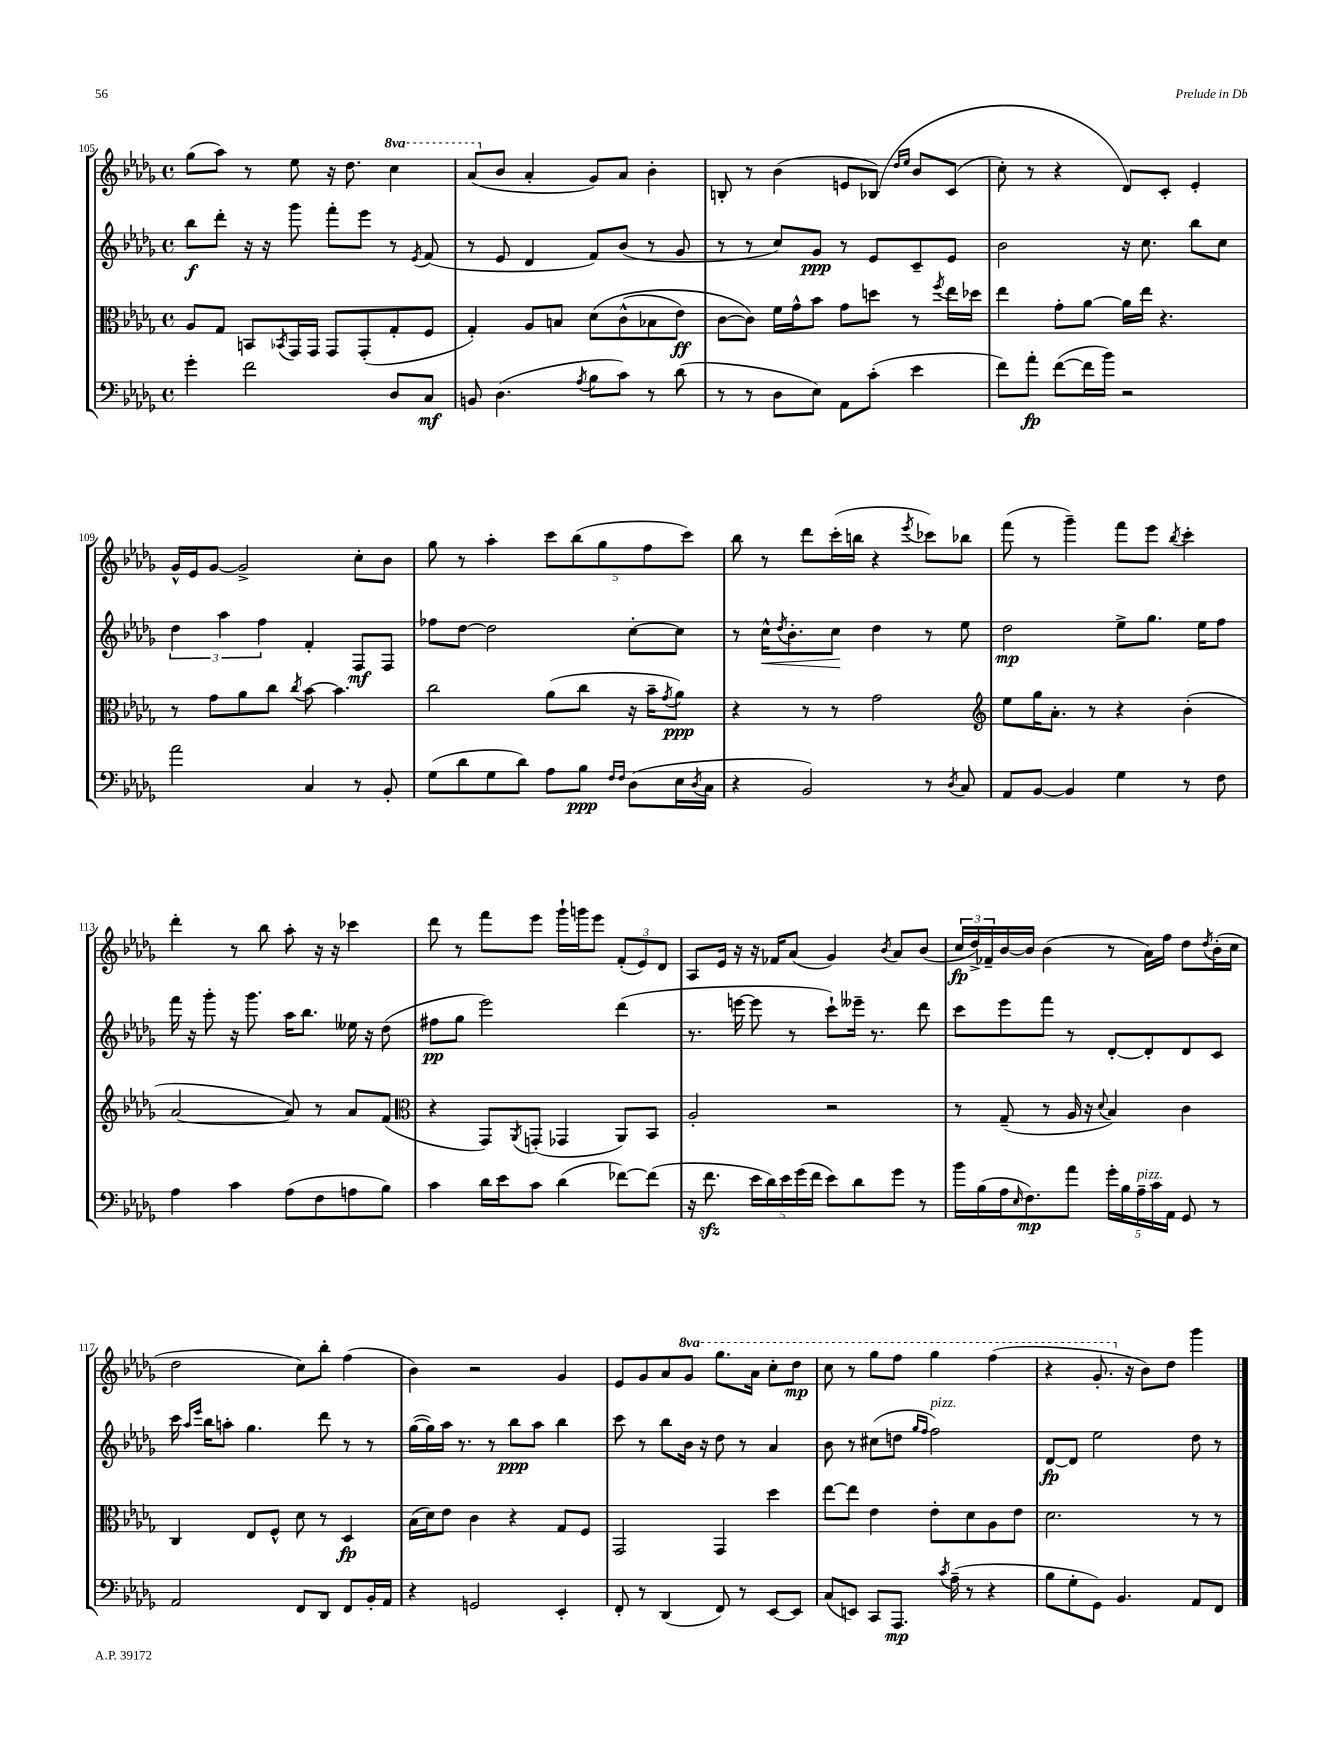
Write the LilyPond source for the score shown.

<<
\new StaffGroup <<
\new Staff = "s0" {
    \clef treble \key des \major \defaultTimeSignature \time 4/4 \set Staff.ottavationMarkups = #ottavation-simple-ordinals
    ges''8( aes''8) r8 ees''8 r16 des''8. \ottava #1 c'''4 |
    aes''8( \ottava #0 bes'8 aes'4-. ges'8) aes'8 bes'4-. |
    b8-. r8 bes'4( e'8 bes8)\( \grace { des''16 ees''16 } bes'8 c'8( |
    c''8-.) r8 r4 des'8\) c'8-. ees'4-. |
    ges'16-^ ees'16 ges'8~ ges'2-> c''8-. bes'8 |
    ges''8 r8 aes''4-. \tuplet 5/4 { c'''8 bes''8( ges''8 f''8 c'''8) } |
    bes''8 r8 des'''8 c'''16-.( b''16 r4 \acciaccatura { ees'''8 } ces'''8) bes''8 |
    f'''8( r8 ges'''4--) f'''8 ees'''8 \acciaccatura { bes''8 } c'''4-. |
    des'''4-. r8 bes''8 aes''8-. r16 r16 ces'''4 |
    des'''8 r8 f'''8 ees'''8 ges'''16-! g'''16 ees'''8 \tuplet 3/2 { f'8-.( ees'8) des'8 } |
    aes8 ees'16 r16 r16 fes'16 aes'8( ges'4) \acciaccatura { bes'8 } aes'8 bes'8( |
    \tuplet 3/2 { c''16\fp des''16->) fes'16-- } bes'16~ bes'16 bes'4( r8 aes'16) f''16 des''8 \acciaccatura { des''8 } bes'16-.( c''16 |
    des''2 c''8) bes''8-. f''4( |
    bes'4) r2 ges'4 |
    ees'8 ges'8 aes'8 \ottava #1 ges''8 ges'''8. aes''16 c'''8-. des'''8\mp |
    c'''8 r8 ges'''8 f'''8 ges'''4 f'''4( |
    r4 ges''8.-. \ottava #0 r16 bes'8) des''8 ges'''4 \bar "|." |
}
\new Staff = "s1" {
    \clef treble \key des \major \defaultTimeSignature \time 4/4
    bes''8\f des'''8-. r16 r16 ges'''8 f'''8-. ees'''8 r8 \acciaccatura { ees'8 } f'8( |
    r8 ees'8 des'4 f'8) bes'8( r8 ges'8 |
    r8 r8 c''8) ges'8\ppp r8 ees'8 c'8-- ees'8 |
    bes'2 r16 c''8. bes''8 c''8 |
    \tuplet 3/2 { des''4 aes''4 f''4 } f'4-. f8\mf f8 |
    fes''8 des''8~ des''2 c''8~-. c''8 |
    r8 c''16-^\< \acciaccatura { des''8 } bes'8.-. c''8\! des''4 r8 ees''8 |
    des''2\mp ees''8-> ges''8. ees''16 f''8 |
    f'''16 r16 ges'''8-. r16 ges'''8. aes''16 bes''8. eeses''16 r16 des''8( |
    fis''8\pp ges''8 ees'''2) des'''4( |
    r8. e'''16~ e'''8 r8 c'''8-!) eeses'''16-- r8. des'''8 |
    c'''8 ees'''8 f'''8 r8 des'8~-. des'8-. des'8 c'8 |
    c'''16 \grace { aes''16 ees'''16 } bes''16 a''8-. ges''4. des'''8 r8 r8 |
    ges''16~( ges''16) aes''16 r8. r8 bes''8\ppp aes''8 bes''4 |
    c'''8 r8 bes''8 bes'16 r16 des''8 r8 aes'4 |
    bes'8 r8 cis''8( d''8 \grace { ges''16 f''16 } f''2^\markup { \italic "pizz." }) |
    des'8~\fp des'8 ees''2 des''8 r8 \bar "|." |
}
\new Staff = "s2" {
    \clef alto \key des \major \defaultTimeSignature \time 4/4
    aes8 ges8 b,8 \acciaccatura { bes,8 } ges,16 ges,16 ges,8 ges,8-.( ges8-. f8 |
    ges4-.) aes8 b8 des'8\( c'8-^( bes8 ees'8\ff) |
    c'8~ c'8\) f'16 ges'16-^ bes'8 ges'8 d''8 r8 \acciaccatura { f''8 } ees''16 des''16 |
    ees''4 ges'8-. aes'8~ aes'16 ees''16 r4. |
    r8 ges'8 aes'8 c''8 \acciaccatura { c''8 } bes'8~ bes'4. |
    c''2 aes'8( c''8 r16 bes'16-- \acciaccatura { ges'8 } aes'8\ppp) |
    r4 r8 r8 ges'2 |
    \clef treble ees''8 ges''16 aes'8.-. r8 r4 bes'4-.( |
    aes'2~ aes'8) r8 aes'8 f'8( |
    \clef alto r4 ges,8) \acciaccatura { aes,8 } g,8-.( ges,4 aes,8) bes,8 |
    aes2-. r2 |
    r8 ges8--( r8 aes16 r16 \appoggiatura { des'8 } bes4) c'4 |
    c4 ees8 f8-^ des'8 r8 des4\fp |
    bes16( des'16) ees'8 c'4 r4 ges8 f8 |
    ges,2 ges,4 des''4 |
    ees''8~ ees''8 ees'4 ees'8-. des'8 aes8 ees'8 |
    des'2. r8 r8 \bar "|." |
}
\new Staff = "s3" {
    \clef bass \key des \major \defaultTimeSignature \time 4/4
    ges'4-. f'2 des8 c8\mf |
    b,8 des4.( \acciaccatura { aes8 } bes8 c'8) r8 des'8( |
    r8 r8 des8 ees8) aes,8 c'8-.( ees'4 |
    f'8) aes'8-.\fp f'8~( f'16 bes'16) r2 |
    aes'2 c4 r8 bes,8-. |
    ges8( des'8 ges8 des'8) aes8 bes8\ppp \grace { f16 f16 } des8( ees16 \acciaccatura { des8 } c16 |
    r4 bes,2) r8 \acciaccatura { des8 } c8 |
    aes,8 bes,8~ bes,4 ges4 r8 f8 |
    aes4 c'4 aes8( f8 a8 bes8) |
    c'4 des'16 ees'16 c'8 des'4( fes'8~) fes'8( |
    r16 f'8.\sfz \tuplet 5/4 { ees'16 des'16) ees'16 ges'16( f'16 } ees'8) des'8 ges'8 r8 |
    bes'16 bes16( aes16 \grace { ees16 } f8.\mp) aes'8 \tuplet 5/4 { ges'16-. bes16 aes16--^\markup { \italic "pizz." } c'16 aes,16 } ges,8 r8 |
    aes,2 f,8 des,8 f,8 bes,16-. aes,16 |
    r4 g,2 ees,4-. |
    f,8-. r8 des,4( f,8) r8 ees,8~ ees,8 |
    c8( e,8) c,8 aes,,8.\mp \acciaccatura { c'8 } aes16--( r8 r4 |
    bes8 ges8-. ges,8) bes,4. aes,8 f,8 \bar "|." |
}
>>
>>
\layout { \context { \Score currentBarNumber = #105 } }
